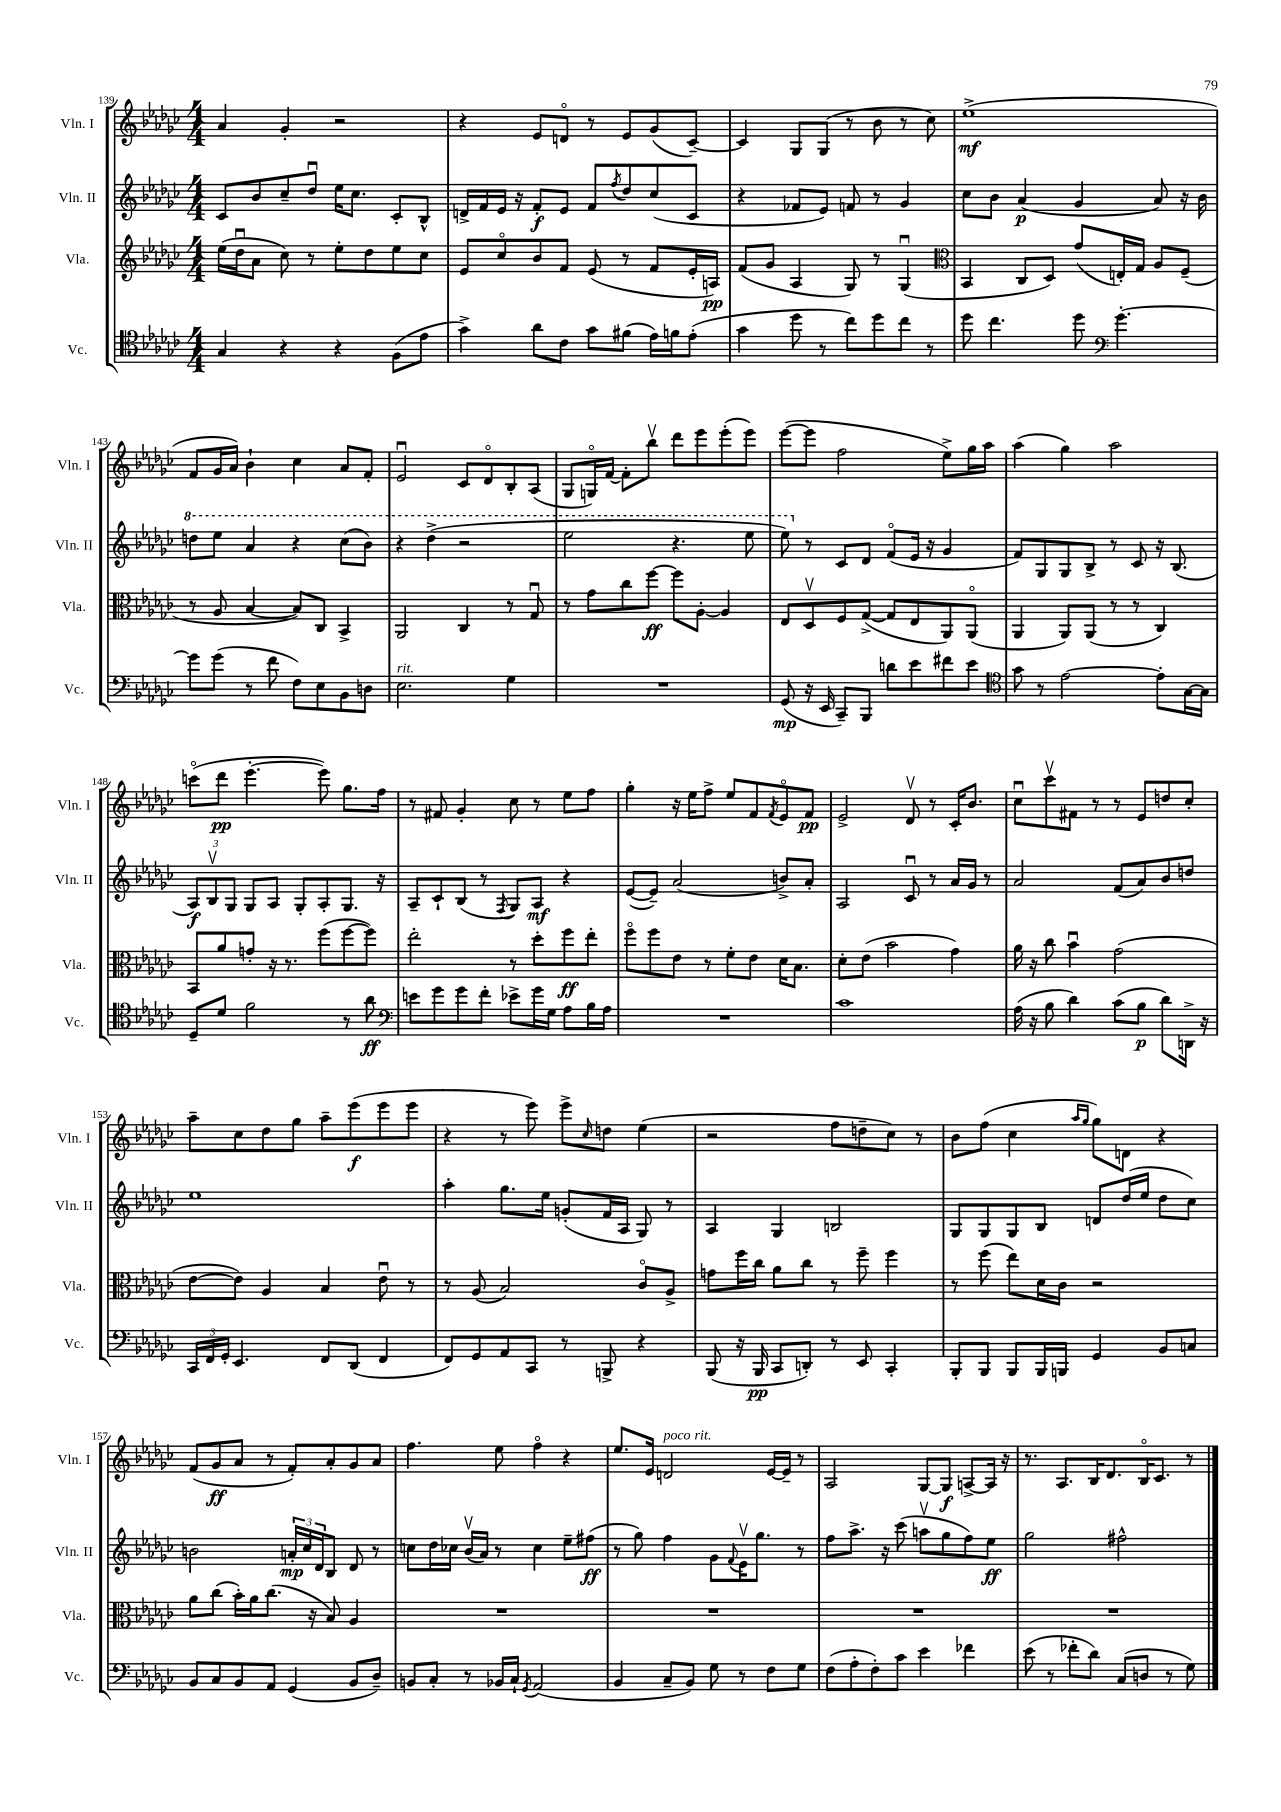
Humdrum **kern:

**kern	**kern	**kern	**kern
*staff4	*staff3	*staff2	*staff1
*clefC4	*clefG2	*clefG2	*clefG2
*k[b-e-a-d-g-c-]	*k[b-e-a-d-g-c-]	*k[b-e-a-d-g-c-]	*k[b-e-a-d-g-c-]
*M4/4	*M4/4	*M4/4	*M4/4
4G-	(16ee-	8c-	4a-
.	16dd-u	.	.
.	8a-	8b-	.
4r	8cc-)	8cc-~	4g-'
.	8r	8dd-u	.
4r	8ee-'	16ee-	2r
.	.	8.cc-	.
.	8dd-	.	.
(8F	8ee-	8c-'	.
8e-	8cc-	8B-^^	.
=	=	=	=
4g-^)	8e-	16d^	4r
.	.	16f	.
.	8cc-o	16e-	.
.	.	16r	.
8a-	8b-	8f'	8e-
8c-	8f	8e-	8do
8g-	(8e-	8f	8r
.	.	8qff	.
(8f#	8r	8dd-	8e-
16e-)	8f	(8cc-	(8g-
16f	.	.	.
(8e-'	16e-'	8c-	[8c-~)
.	16A)	.	.
=	=	=	=
4g-	(8f	4r	4c-]
.	8g-	.	.
8dd-	4A-	8f-	8G-
8r	.	8e-)	(8G-
8cc-)	8G-)	8f	8r
8dd-	8r	8r	8b-
8cc-	(4G-u	4g-	8r
8r	.	.	8cc-)
=	=	=	=
*	*clefC3	*	*
8dd-	4BB-	8cc-	(1ee-^
4.cc-	.	8b-	.
.	8C-	(4a-	.
.	8D-)	.	.
8dd-	(8g-	4g-	.
*clefF4	*	*	*
[4.g-'	16E')	.	.
.	16G-	.	.
.	8A-	8a-)	.
.	(8F~	16r	.
.	.	16b-	.
=	=	=	=
8g-]	8r	8ddd	8f
(8g-	8A-	8eee-	16g-
.	.	.	16a-)
8r	[4B-	4aa-	4b-`
8f	.	.	.
8F)	8B-])	4r	4cc-
8E-	8C-	.	.
8BB-	4BB-^	(8ccc-	8a-
8D	.	8bb-)	8f'
=	=	=	=
2.E-	2AA-	4r	2e-u
.	.	(4ddd-^	.
.	4C-	2r	8c-
.	.	.	8d-o
4G-	8r	.	8B-'
.	8G-u	.	(8A-
=	=	=	=
1r	8r	2eee-	8G-
.	8g-	.	16Go)
.	.	.	[16f
.	8cc-	.	8f']
.	[8ff	.	8bb-v
.	8ff]	4.r	8ddd-
.	[8A-'	.	8eee-
.	4A-]	.	(8eee-'
.	.	8eee-	8eee-)
=	=	=	=
(8GG-	8E-	8eee-)	([8eee-
16r	8D-v	8r	8eee-]
16EE-	.	.	.
8CC-~)	8F	8c-	2ff
8BBB-	([8G-^	8d-	.
8d	8G-]	(8fo	.
8e-	8E-	16e-	.
.	.	16r	.
8f#	8AA-)	4g-	8ee-^)
8e-	(8AA-o	.	16gg-
.	.	.	16aa-
=	=	=	=
*clefC4	*	*	*
8g-	4AA-	8f)	(4aa-
8r	.	8G-	.
[2e-	8AA-)	8G-	4gg-)
.	(8AA-	8B-^	.
.	8r	8r	2aa-
.	8r	8c-	.
8e-']	4C-)	16r	.
.	.	(8.B-	.
[16G-	.	.	.
16G-]	.	.	.
=	=	=	=
8D-~	8BB-	12A-)	(8ccco
.	.	12B-v	.
8d-	8a-	.	8ddd-
.	.	12G-	.
2f	8g'	8G-	[4.eee-'
.	16r	8A-	.
.	8.r	.	.
.	.	8G-'	.
.	(8ff	8A-'	8eee-])
8r	[8ff	8.G-	8.gg-
8a-	8ff])	.	.
.	.	16r	16ff
=	=	=	=
*clefF4	*	*	*
8e	2ee-'	8A-~	8r
8g-	.	8c-`	8f#
8g-	.	(8B-	4g-'
8f'	.	8r	.
.	.	8qF	.
8e-^	8r	8G-)	8cc-
16g-	8dd-'	8A-	8r
16G-	.	.	.
8A-	8ff	4r	8ee-
16B-	8ee-'	.	8ff
16A-	.	.	.
=	=	=	=
1r	8ffo	([8e-	4gg-'
.	8ff	8e-~])	.
.	8e-	(2a-	16r
.	.	.	16ee-
.	8r	.	8ff^
.	8f'	.	8ee-
.	8e-	.	8f
.	.	.	8qf
.	16d-	8b^)	8e-o
.	8.B-	.	.
.	.	8a-'	8f
=	=	=	=
1c-	8d-'	2A-	2e-^
.	(8e-	.	.
.	2b-	.	.
.	.	8c-u	8d-v
.	.	8r	8r
.	4g-)	16a-	16c-'
.	.	16g-	8.b-
.	.	8r	.
=	=	=	=
(16A-	16a-	2a-	8cc-u
16r	16r	.	.
8B-	8cc-	.	8ccc-v
4d-)	4b-u	.	8f#
.	.	.	8r
(8c-	(2g-	(8f	8r
8B-	.	8a-)	8e-
8d-)	.	8b-	8dd
16DD^	.	8dd	8cc-'
16r	.	.	.
=	=	=	=
24CC-	[8e-	1ee-	8aa-~
24FF	.	.	.
24GG-'	.	.	.
4.EE-	8e-])	.	8cc-
.	4A-	.	8dd-
.	.	.	8gg-
8FF	4B-	.	8aa-~
(8DD-	.	.	(8eee-
4FF	8e-u	.	8eee-
.	8r	.	8eee-
=	=	=	=
8FF)	8r	4aa-'	4r
8GG-	(8A-	.	.
8AA-	2B-)	8.gg-	8r
8CC-	.	.	8eee-)
.	.	16ee-	.
8r	.	(8g'	8eee-^
.	.	.	16qqcc-
8BBB^	.	16f	8dd
.	.	16A-	.
4r	8c-o	8G-)	(4ee-
.	8A-^	8r	.
=	=	=	=
(8BBB-	8g	4A-	2r
16r	16ff	.	.
16BBB-	16cc-	.	.
8CC-	8a-	4G-	.
8DD')	8cc-	.	.
8r	8r	2B	8ff
8EE-	8ff~	.	8dd~
4CC-'	4ff	.	8cc-)
.	.	.	8r
=	=	=	=
8BBB-'	8r	8G-	8b-
8BBB-	(8ff	8G-	(8ff
8BBB-	8ee-)	8G-	4cc-
16BBB-	16d-	8B-	.
16BBB	16c-	.	.
.	.	.	16qqaa-
.	.	.	16qqgg-
4GG-	2r	8d	8gg-)
.	.	(16dd-	8d
.	.	16ee-	.
8BB-	.	8dd-	4r
8C	.	8cc-)	.
=	=	=	=
8BB-	8a-	2b	(8f
8C-	(8cc-	.	8g-
8BB-	16b-')	.	8a-
.	16a-	.	.
8AA-	(8.cc-	.	8r
(4GG-	.	24a'	8f')
.	.	24cc-	.
.	16r	.	.
.	.	24d-	.
.	8B-)	8B-	8a-'
8BB-	4A-	8d-	8g-
8D-~)	.	8r	8a-
=	=	=	=
8BB	1r	8cc	4.ff
8C-'	.	16dd-	.
.	.	16cc-	.
8r	.	(16b-v	.
.	.	16a-)	.
16BB-	.	8r	8ee-
16C-`	.	.	.
8qGG-	.	.	.
(2AA-	.	4cc-	4ffo
.	.	8ee-~	4r
.	.	(8ff#	.
=	=	=	=
4BB-	1r	8r	8.ee-
.	.	8gg-)	.
.	.	.	16e-
8C-~	.	4ff	2d
8BB-)	.	.	.
8G-	.	8g-	.
.	.	8qqf	.
8r	.	16e-v	.
.	.	8.gg-	.
8F	.	.	[16e-
.	.	.	16e-~]
8G-	.	8r	8r
=	=	=	=
(8F	1r	8ff	2A-
8A-'	.	8.aa-^	.
8F')	.	.	.
.	.	16r	.
8c-	.	(8ccc-	.
4e-	.	8aav	[8G-
.	.	8gg-	8G-]
4f-	.	8ff)	[8A^
.	.	8ee-	16A]
.	.	.	16r
=	=	=	=
(8e-	1r	2gg-	8.r
8r	.	.	.
.	.	.	8.A-
8f-'	.	.	.
8d-)	.	.	16B-
.	.	.	8.d-
(8C-	.	2ff#^^	.
8D	.	.	16B-o
.	.	.	8.c-
8r	.	.	.
8G-)	.	.	8r
==	==	==	==
*-	*-	*-	*-
